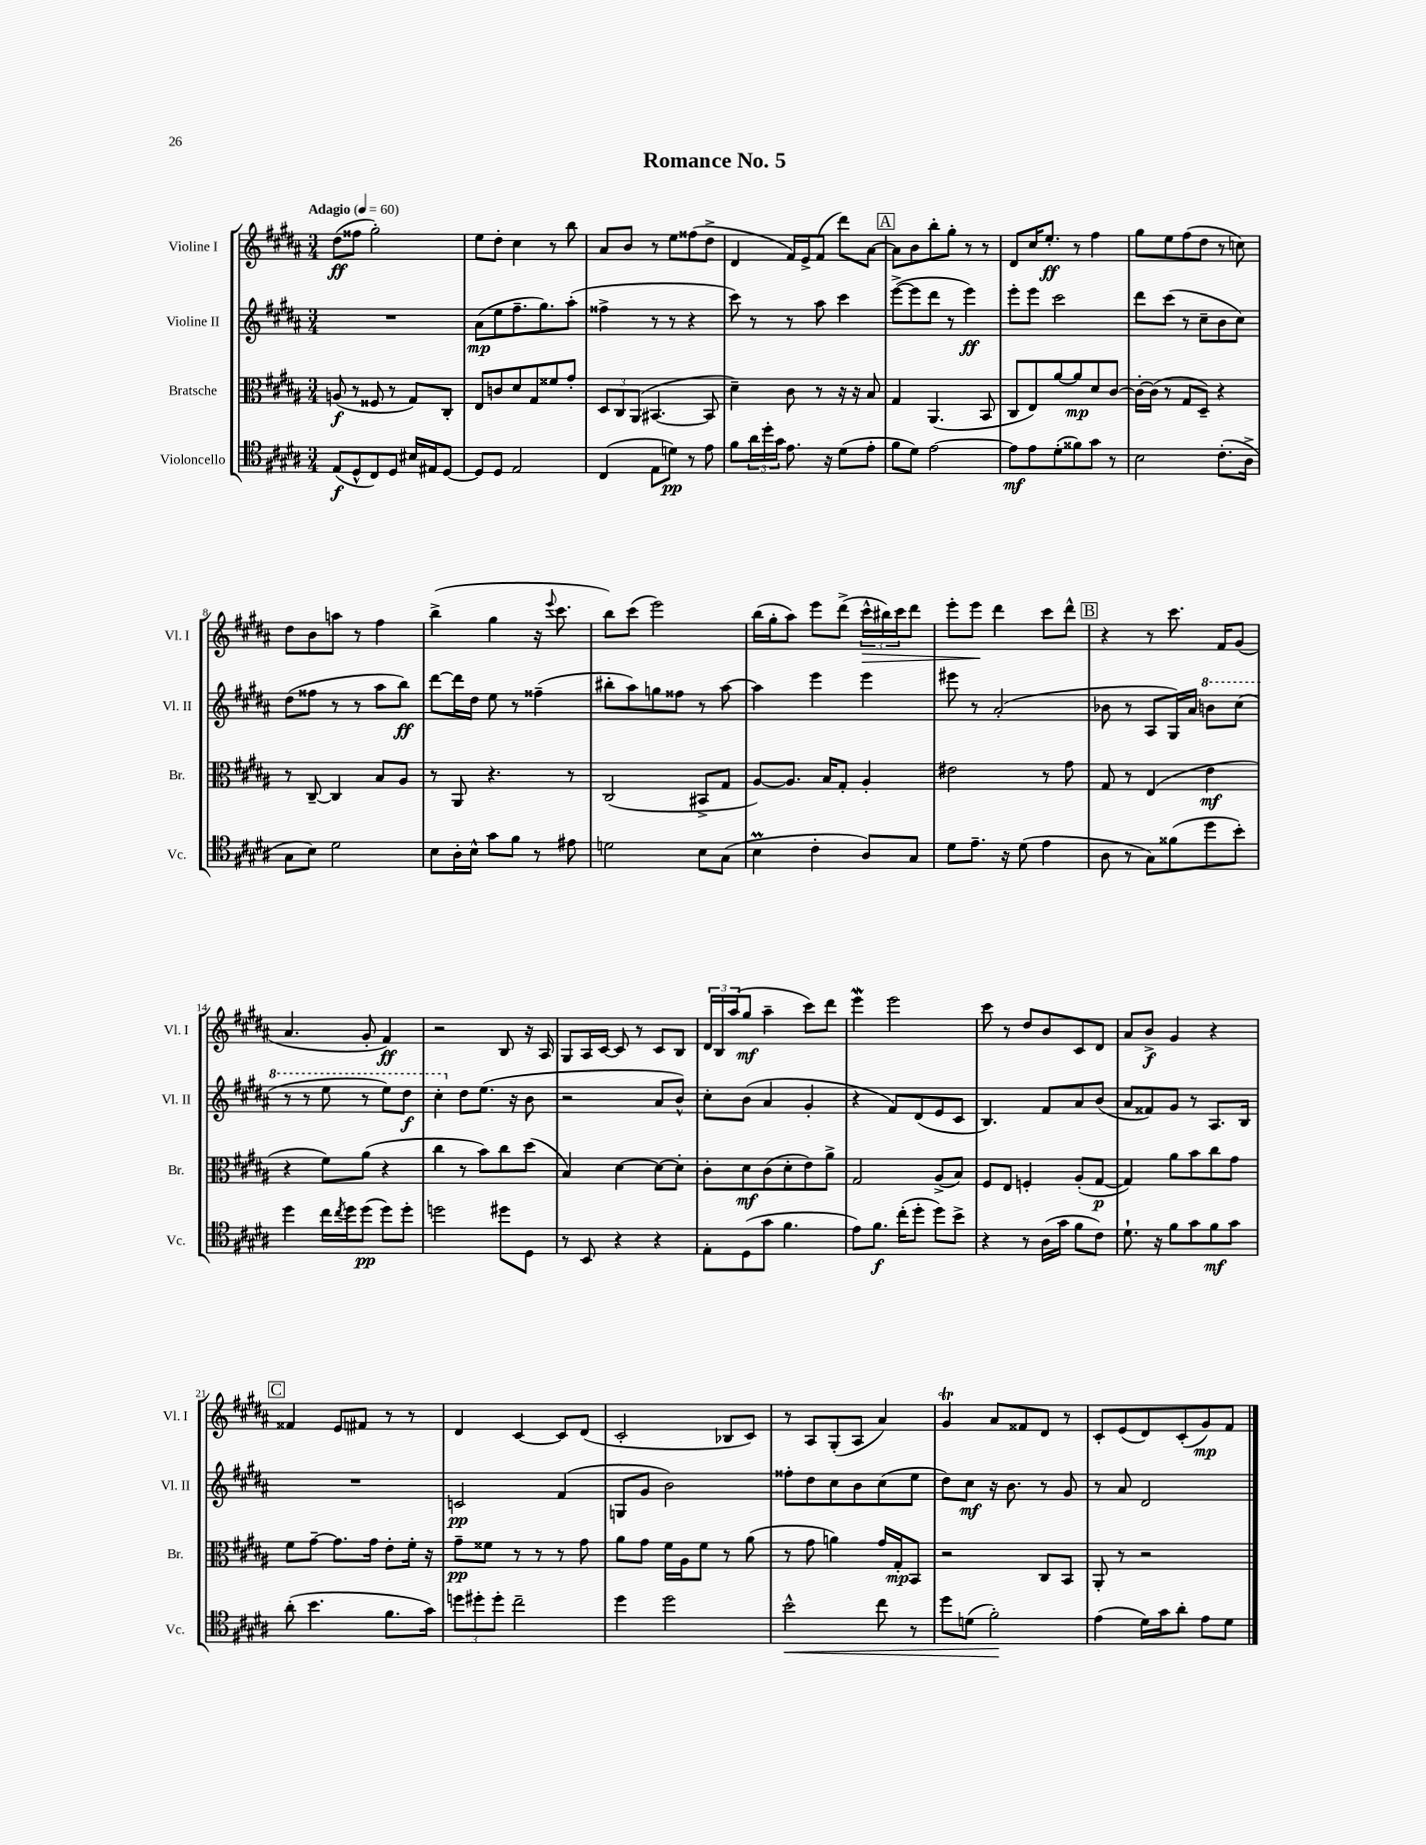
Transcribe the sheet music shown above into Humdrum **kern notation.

**kern	**kern	**kern	**kern
*staff4	*staff3	*staff2	*staff1
*clefC4	*clefC3	*clefG2	*clefG2
*k[f#c#g#d#a#]	*k[f#c#g#d#a#]	*k[f#c#g#d#a#]	*k[f#c#g#d#a#]
*M3/4	*M3/4	*M3/4	*M3/4
*MM60	*MM60	*MM60	*MM60
(8E	(8A	2.r	(8dd#
8D#^^	8r	.	8ff##
8C#)	8F##	.	2gg#')
8D#	8r	.	.
16B#	8G#)	.	.
16E#	.	.	.
[8D#	8C#'	.	.
=	=	=	=
8D#]	8E	(8a#	8ee
8D#	8c	8ee	8dd#'
2E	8d#	8.ff#~	4cc#
.	8G#	.	.
.	.	8.gg#)	.
.	8f##	.	8r
.	8g#'	(8aa#'	8bb
=	=	=	=
(4C#	12D#	4ff##^	8a#
.	12C#	.	.
.	.	.	8b
.	(12AA#	.	.
8E	[4.BB#	8r	8r
8d)	.	8r	8ee
8r	.	4r	(8ff##
8e	8BB#]	.	8dd#^
=	=	=	=
8f#	4d#~)	8ccc#)	4d#
24a#	.	8r	.
24dd#'	.	.	.
24g#	.	.	.
8.e	8c#	8r	16f#)
.	.	.	16e^
.	8r	8aa#	(8f#
16r	.	.	.
(8d#	16r	4ccc#	8ddd#)
.	16r	.	.
8e'	8B	.	[8a#
=	=	=	=
8f#	4G#	([8eee^	8a#]
8d#)	.	8eee]	8b
[2e	(4.AA#	8ddd#	8bb'
.	.	8r	8gg#'
.	.	4eee)	8r
.	8BB	.	8r
=	=	=	=
8e]	8C#	8eee'	8d#
8e	8E)	8eee	16cc#
.	.	.	8.ee'
(8d#'	[8a#	2ccc#	.
8f##)	8a#]	.	8r
8g#	8d#	.	4ff#
8r	[8c#	.	.
=	=	=	=
2B	16c#'_	8ddd#	8gg#
.	(16c#]	.	.
.	8r	(8ccc#	8ee
.	8G#	8r	(8ff#
.	8D#~)	8cc#~	8dd#
(8.c#'	4r	8b	8r
.	.	8cc#)	8cc)
16A#^	.	.	.
=	=	=	=
8G#	8r	(8dd#	8dd#
8B)	[8C#~	8ff##	8b
2d#	4C#]	8r	8aa
.	.	8r	8r
.	8B	8aa#	4ff#
.	8A#	8bb)	.
=	=	=	=
8B	8r	[8ddd#	(4bb^
16A#'	8AA#	16ddd#]	.
16B^^	.	16dd#	.
8g#	4.r	8ee	4gg#
8f#	.	8r	.
8r	.	(4ff##~	16r
.	.	.	8qqeee
.	.	.	8.ccc#
8e#	8r	.	.
=	=	=	=
2d	(2C#	8bb#'	8bb)
.	.	8aa#)	(8ccc#
.	.	8gg	2eee)
.	.	8ff##	.
8B	8BB#^	8r	.
(8G#	8G#	[8aa#	.
=	=	=	=
4B	[8A#)	4aa#]	(16bb
.	.	.	16gg#'
.	8.A#]	.	8aa#)
4c#'	.	4eee	8eee
.	16B	.	.
.	8G#'	.	(8ddd#^
8A#)	4A#'	4eee	24ccc#^^
.	.	.	24bb#)
.	.	.	24ccc#
8G#	.	.	8ddd#
=	=	=	=
8d#	2e#	8eee#	8eee'
8.e~	.	8r	8eee
.	.	(2a#'	4ddd#
16r	.	.	.
(8d#	.	.	.
4e	8r	.	8ccc#
.	8g#	.	8ddd#^^
=	=	=	=
8A#	8G#	8b-	4r
8r	8r	8r	.
8G#)	(4E	8A#	8r
(8f##	.	16G#)	8.ccc#
.	.	16a#	.
8dd#	4e	8bb	.
.	.	.	16f#
8b')	.	(8ccc#	(8g#
=	=	=	=
4dd#	4r	8r	4.a#
.	.	8r	.
16cc#	8f#)	8eee	.
8qcc#	.	.	.
16dd#	.	.	.
(8dd#	(8a#	8r	8g#'
8dd#)	4r	8eee)	4f#)
8dd#'	.	8ddd#	.
=	=	=	=
2dd	4cc#	4ccc#'	2r
.	8r	8dd#	.
.	8b)	(8.ee	.
8dd#	8cc#	.	8B
.	.	16r	.
8D#	(8dd#	8b	16r
.	.	.	16A#
=	=	=	=
8r	4B)	2r	8G#
8BB	.	.	16A#
.	.	.	[16c#
4r	[4d#	.	8c#]
.	.	.	8r
4r	8d#_	8a#	8c#
.	8d#']	8b^^)	8B
=	=	=	=
8E'	8c#'	8cc#'	24d#
.	.	.	24B
.	.	.	(24aa#
(8D#	8d#	(8b	8gg#
8g#	(8c#	4a#	4aa#~
4.f#	8d#'	.	.
.	8e)	4g#'	8ccc#)
.	8a#^	.	8ddd#
=	=	=	=
8e)	2G#	4r	4eee
8.f#	.	.	.
.	.	8f#)	2eee
(16cc#'	.	.	.
8dd#'	.	(8d#	.
8dd#)	(8A#^	8e	.
8b^	8B)	8c#	.
=	=	=	=
4r	8F#	4.B)	8ccc#
.	8E	.	8r
8r	4F'	.	8dd#
(16A#	.	8f#	8b
16g#	.	.	.
8f#	(8A#'	8a#	8c#
8c#)	[8G#	(8b	8d#
=	=	=	=
8.d#`	4G#])	8a#	8a#
.	.	8f##)	8b^
16r	.	.	.
8f#	8a#	8g#	4g#
8g#	8b	8r	.
8f#	8cc#	8.A#	4r
8g#	8g#	.	.
.	.	16B	.
=	=	=	=
(8a#'	8f#	2.r	4f##
4.b	[8g#~	.	.
.	8.g#]	.	8e
.	.	.	8f#
.	16g#	.	.
8.f#	8e'	.	8r
.	16f#'	.	8r
16g#)	16r	.	.
=	=	=	=
12dd	8g#~	2c	4d#
12dd#'	.	.	.
.	8f##	.	.
12dd#'	.	.	.
2cc#~	8r	.	[4c#
.	8r	.	.
.	8r	(4f#	8c#]
.	8g#	.	(8d#
=	=	=	=
4dd#	8a#	8G	2c#'
.	8g#	8g#	.
2dd#	16f#	2b)	.
.	16A#	.	.
.	8f#	.	.
.	8r	.	8B-
.	(8a#	.	8c#)
=	=	=	=
2b^^	8r	8ff##'	8r
.	8g#	8dd#	8A#
.	4a)	8cc#	(8G#'
.	.	8b	8A#
8cc#	16g#	(8cc#	4a#)
.	16G#'	.	.
8r	8BB	8ee	.
=	=	=	=
8dd#	2r	8dd#)	4g#
(8d	.	8cc#	.
2f#')	.	16r	8a#
.	.	8.b	.
.	.	.	8f##
.	8C#	8r	8d#
.	8BB	8g#	8r
=	=	=	=
(4e	8AA#'	8r	8c#'
.	8r	8a#	(8e
16d#)	2r	2d#	8d#)
16g#	.	.	.
8a#'	.	.	(8c#'
8e	.	.	8g#)
8d#	.	.	8f#
==	==	==	==
*-	*-	*-	*-
